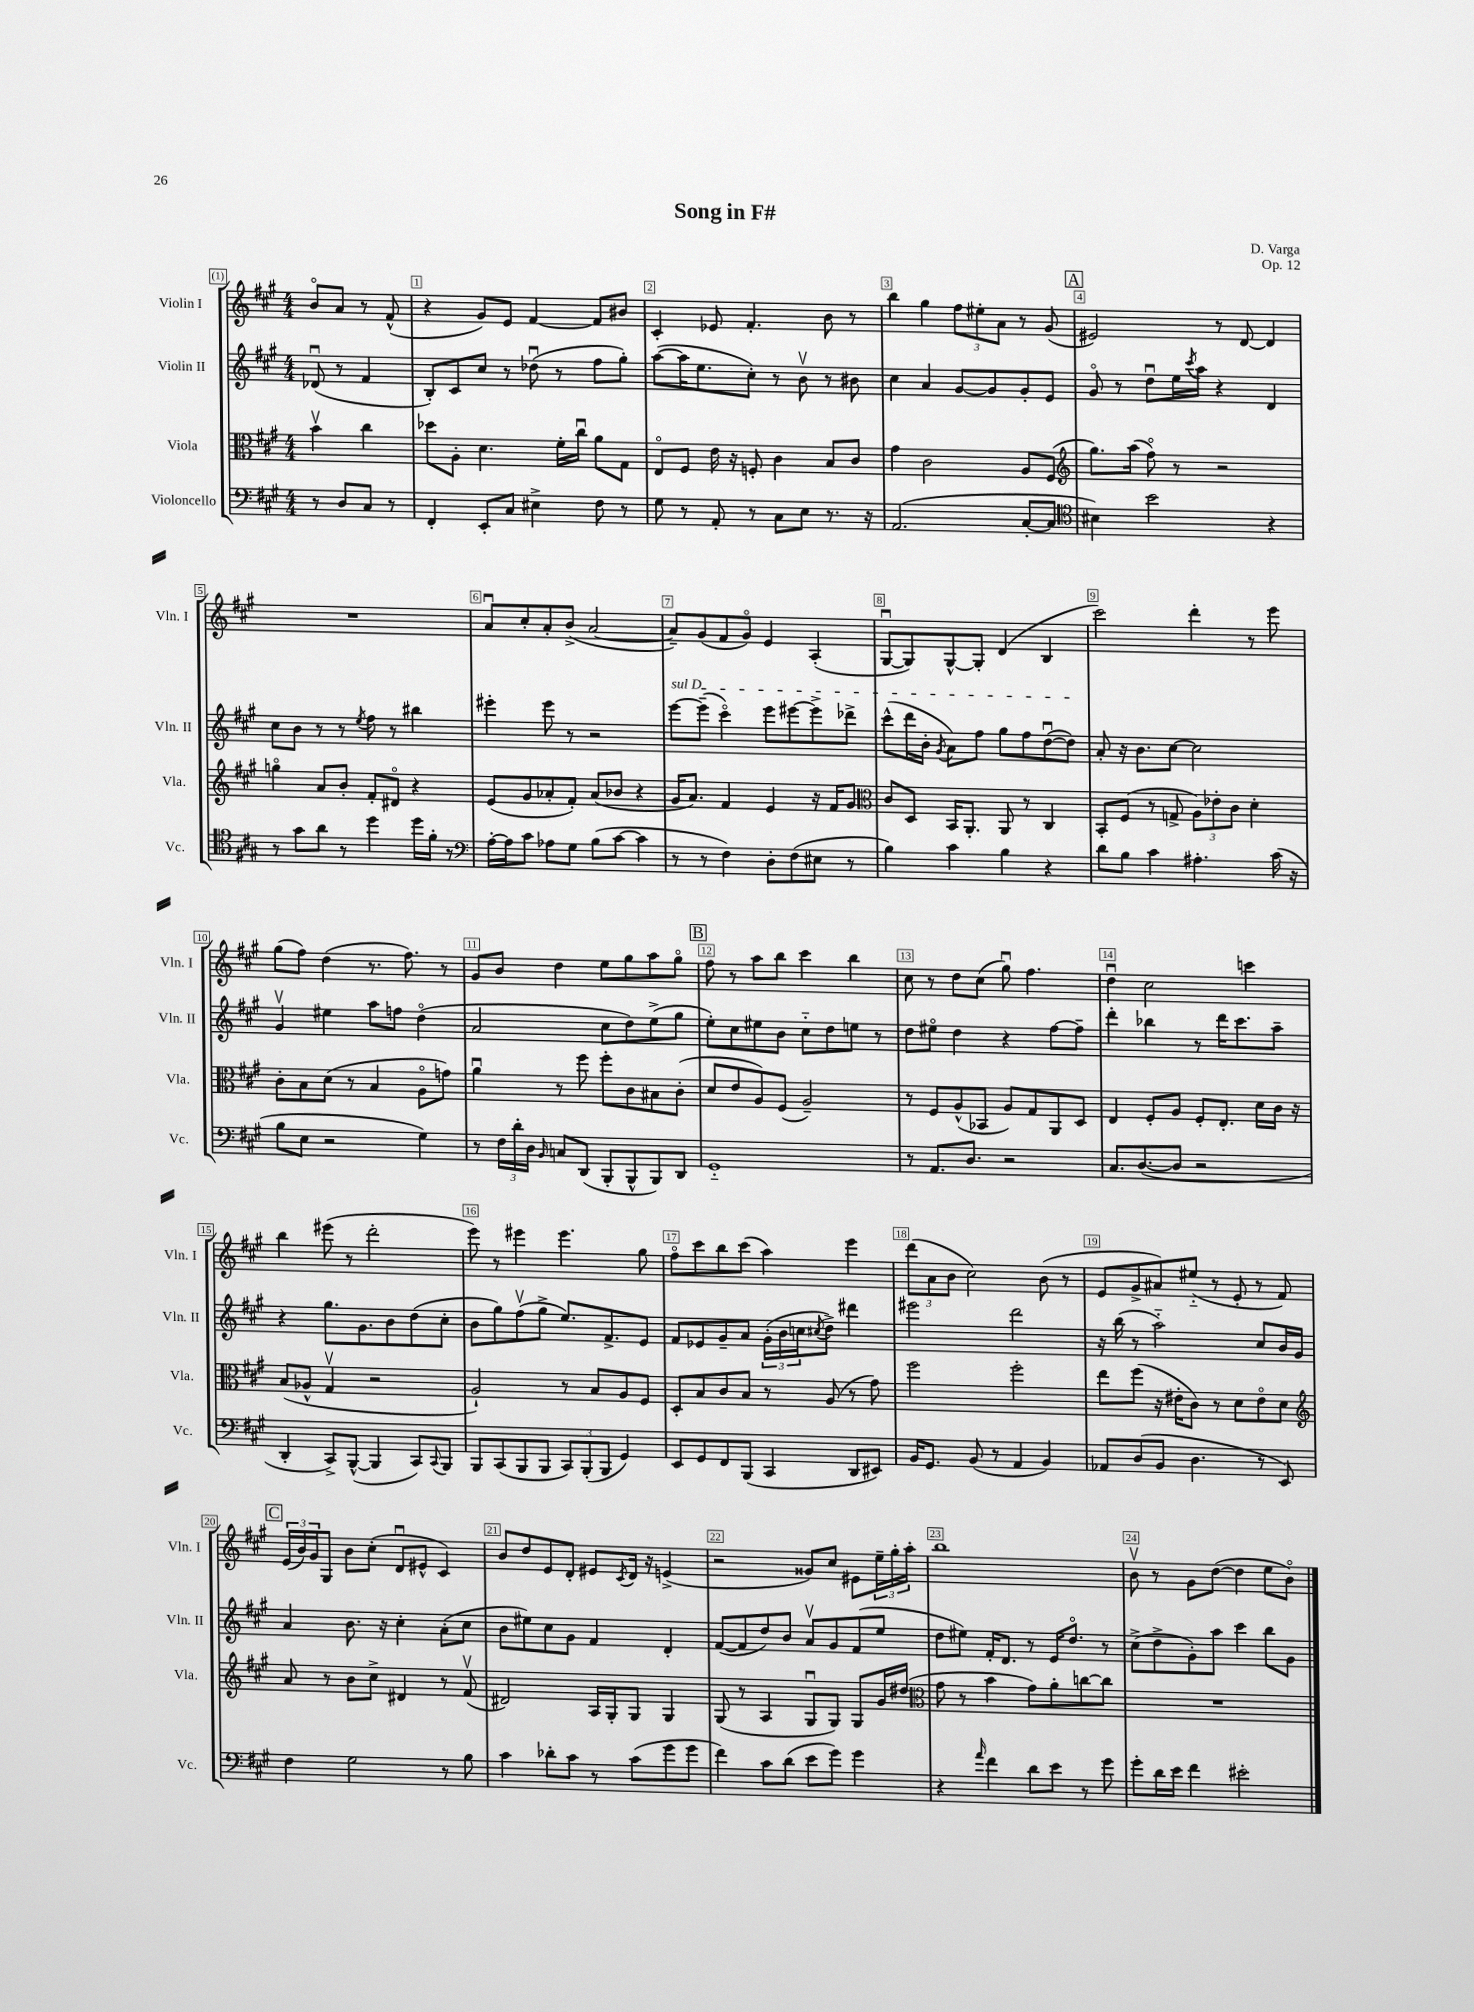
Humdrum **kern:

**kern	**kern	**kern	**kern
*staff4	*staff3	*staff2	*staff1
*clefF4	*clefC3	*clefG2	*clefG2
*k[f#c#g#]	*k[f#c#g#]	*k[f#c#g#]	*k[f#c#g#]
*M4/4	*M4/4	*M4/4	*M4/4
8r	4bv\	(8d-u/	8bo/L
8D/L	.	8r	8a/J
8C#/J	4cc#\	4f#/	8r
8r	.	.	(8f#^^/
=	=	=	=
4FF#'/	8dd-\L	8B'/L)	4r
.	8A'\J	8c#/	.
8EE'/L	4.d\	8cc#/J	8g#/L)
8C#/J	.	8r	8e/J
4E#^\	.	(8dd-u\	[4f#/
.	16f#'\LL	8r	.
.	16cc#u\JJ	.	.
8F#\	8a\L	8ff#\L	8f#/]L
8r	8G#\J	8gg#'\J)	8b#/J
=	=	=	=
8G#\	8Eo/L	([8aa\L	4c#'/
8r	8F#/J	16aa\]K	.
.	.	8.ee\	.
8AA'/	16e\	.	8e-/
.	16r	.	.
8r	8F'/	8cc#'\J)	4.f#'/
8C#\L	4c#\	8r	.
8E\J	.	8bv\	.
8.r	8B/L	8r	8b\
.	8c#/J	8b#\	8r
16r	.	.	.
=	=	=	=
(2.AA/	4g#\	4cc#\	4bb\
.	2c#\	4a/	4gg#\
.	.	[8g#/L	12ff#\L
.	.	.	12ee#'\
.	.	8g#/]	.
.	.	.	12a\J
[8C#'/L	8A/L	8g#'/	8r
8C#/]J	(8F#/J	8e/J	(8g#/
=	=	=	=
*clefC4	*clefG2	*	*
4B#\)	8.gg#\L)	8g#o/	2e#/)
.	.	8r	.
.	(16aa\Jk	.	.
2b\	8ff#o\)	8ddu\L	.
.	8r	16ee\L	.
.	.	8qccc#/	.
.	.	16aa\JJ	.
.	2r	4r	8r
.	.	.	[8d/
4r	.	4d/	4d/]
=	=	=	=
8r	4ggo\	8cc#\L	1r
8g#\L	.	8b\J	.
8a\J	8a/L	8r	.
8r	8b'/J	8r	.
.	.	8qee/	.
4dd\	8f#'/L	8ff#\	.
.	8d#o/J	8r	.
16dd\LL	4r	4bb#\	.
16f#'\JJ	.	.	.
8r	.	.	.
=	=	=	=
*clefF4	*	*	*
[16A'\LL	(8e/L	4eee#'\	8au/L
16A\]J	.	.	.
8c#\J	8g#/	.	8cc#'/
8A-\L	8a-'/	8eee#\	8a'/
8G#\J	8f#'/J)	8r	(8b^/J
(8B\L	(8a-/L	2r	[2a/
[8c#\J	8b-/J	.	.
4c#\]	4r	.	.
=	=	=	=
8r	16g#/LK	[8eee\L	8a~/]L)
.	8.a/J)	.	.
8r	.	(8eee~\]J	(8g#/
4F#\)	4f#/	4ccc#o\)	8f#/
.	.	.	8g#o/J)
8D'\L	4e/	8eee\L	4e/
(8F#\	.	[8eee#\	.
8E#\J	16r	8eee#^\]	(4A'/
.	16f#/LK	.	.
8r	8g#/J	8ddd-^\J	.
=	=	=	=
*	*clefC3	*	*
4B\)	8c#/L	(8ccc#^^\L	[8G#u/L
.	8D/J	16ddd\L	8G#/])
.	.	16b'\JJ	.
.	.	8qg#/	.
4c#\	16BB/LK	8a\L)	[8G#^^/
.	8.AA'/J	.	.
.	.	8ff#\J	8G#'/]J
4B\	8AA/	8gg#\L	(4d/
.	8r	8ff#\	.
4r	4C#/	([8ddu\	4B/
.	.	8dd\]J)	.
=	=	=	=
8d\L	8BB'/L	8a'/	2ccc#\)
8B\J	(8F#/J	16r	.
.	.	8.b\L	.
4c#\	8r	.	.
.	8G^/	[8cc#\J	.
4.A#'\	12A\L)	2cc#\]	4ddd'\
.	12e-'\	.	.
.	12c#\J	.	.
.	4d'\	.	8r
(16c#\	.	.	8eee\
16r	.	.	.
=	=	=	=
8B\L	8c#'\L	4g#v/	(8gg#\L
8E\J	8B\	.	8ff#\J)
2r	(8d\J	4ee#\	(4dd\
.	8r	.	.
.	4B/	8aa\L	8.r
.	.	8ff\J	.
.	.	.	8.ff#\)
4G#\)	8Ao\L	(4ddo\	.
.	8g\J)	.	8r
=	=	=	=
8r	4au\	2a/	8g#/L
24F#\LL	.	.	8b/J
24d'\	.	.	.
24D\JJ	.	.	.
16qqBB/	.	.	.
8C/L	8r	.	4dd\
(8DD/J	8ff#\	.	.
8BBB'/L	8ff#'\L	8cc#\L	8ee\L
8BBB^^/	8c#\	8dd\)	8gg#\
8BBB/)	8B#\	(8ee^\	8aa\
8DD/J	(8c#'\J	8gg#\J	8gg#o\J
=	=	=	=
1GG#'~	8d/L	8ee'\L)	8ff#\
.	8e/	8cc#\	8r
.	8A/)	8ee#\	8aa\L
.	(8F#/J	8b\J	8bb\J
.	2A~/)	8cc#'~\L	4ccc#\
.	.	8dd\	.
.	.	8ee\J	4bb\
.	.	8r	.
=	=	=	=
8r	8r	8dd\L	8cc#\
8.AA/L	8F#/L	8ee#o\J	8r
.	(8A^^/	4dd\	8dd\L
8.D/J	.	.	.
.	8BB-/J	.	(8cc#\J
2r	8A/L)	4r	8gg#u\)
.	8G#/	.	4.ff#\
.	8AA/	[8ff#\L	.
.	8D/J	8ff#~\]J	.
=	=	=	=
8.C#/L	4E/	4ddd'\	4ddu\
([8.D/	.	.	.
.	8F#'/L	4bb-\	2cc#\
8D/]J	8A/J	.	.
2r	8F#'/L	8r	.
.	8.E'/J	16ddd\LK	.
.	.	8.ccc#\	.
.	.	.	4ccc\
.	16d\LL	.	.
.	16c#\JJ	8aa~\J	.
.	16r	.	.
=	=	=	=
4DD'/	(8B/L	4r	4bb\
.	8A-^^/J	.	.
8CC#^/L)	4G#v/	8.gg#\L	(8eee#\
([8BBB^^/J	.	.	8r
.	.	8.g#\	.
4BBB/]	2r	.	2ddd'\
.	.	8b\	.
8CC#/L)	.	(8dd\	.
8qqCC#/	.	.	.
8BBB/J	.	8cc#'\J	.
=	=	=	=
8BBB/L	2A`/)	8b\L	8eee\)
(8CC#/	.	8gg#\)	8r
8BBB/	.	(8ff#v\	4eee#\
8BBB/J	.	8gg#^\J	.
12CC#/L)	8r	8.ee/L)	4.eee#\
(12BBB'/	.	.	.
.	8B/L	.	.
12BBB/J	.	.	.
.	.	8.f#^/	.
4GG#/)	8A/	.	.
.	8F#/J	8e/J	8gg#\
=	=	=	=
8EE/L	8D'/L	8f#/L	8ff#o\L
8GG#/	8B/	8e-/	8ccc#\
8FF#/	8c#/	8g#~/	8bb\
(8BBB/J	8B/J	8a/J	(8ccc#\J
4CC#/	8r	(24g#'\LL	4aa\)
.	.	24b\	.
.	.	24cc\J	.
.	.	8qcc#/	.
.	(8A/	8dd^\J)	.
8DD/L	8r	4ddd#\	4eee\
8EE#/J)	8g#\)	.	.
=	=	=	=
16BB/LK	2ff#\	2eee#\	(12ddd\L
8.GG#/J	.	.	.
.	.	.	12a\
.	.	.	12b\J
(8BB/	.	.	2cc#\)
8r	.	.	.
4AA/	2ff#'\	2ddd\	.
4BB/)	.	.	(8b\
.	.	.	8r
=	=	=	=
8AA-/L	8ee\L	16r	8e/L
.	.	(16bb\	.
(8D/	(8ff#\J	8r	8g#^/
8BB/J	16r	2aa'~\)	8a#/)
.	16e#'\LK	.	.
4.D\	8c#\J)	.	(8ee#'~/J
.	8r	.	8r
.	8d\L	.	8e'/
8r	8e#o\	8cc#/L	8r
8EE/)	8d\J	16b/L	8f#/)
.	.	16g#/JJ	.
=	=	=	=
*	*clefG2	*	*
4F#\	8a/	4a/	(24e/LL
.	.	.	24b/)
.	.	.	24g#/J
.	8r	.	8G#/J
2G#\	8b\L	8.b\	8b\L
.	8cc#^\J	.	(8cc#'\J
.	.	16r	.
.	4d#/	4cc#'\	8du/L
.	.	.	8e#^^/J
8r	8r	(8a'\L	4c#/)
8B\	(8f#v/	8cc#\J	.
=	=	=	=
4c#\	2d#/)	8b\L	8b/L
.	.	8ee#\)	8dd/
8d-'\L	.	8cc#\	8e/
8c#\J	.	8g#\J	8d'/J
8r	16A/LL	4f#/	8e#/L
.	16G#'/J	.	.
.	.	.	8qc#/
(8c#\L	8G#/J	.	16d/Jk
.	.	.	16r
8g#\	4G#/	4d'/	(4e^/
8g#\J	.	.	.
=	=	=	=
4f#\)	(8G#/	([8f#/L	2r
.	8r	8f#/]	.
8c#\L	4A/	8dd/)	.
(8d\J	.	8b/J	.
8e\L	8G#u/L	8av/L	8g##/L)
8g#\J)	8G#/J)	8g#/	8cc#/J
4g#\	8G#/L	(8f#/	8e#\L
.	16g#/L	8ee/J	24ee~\L
.	.	.	24gg#'\
.	(16dd#/JJ	.	.
.	.	.	24aa'\JJ
=	=	=	=
*	*clefC3	*	*
4r	8g#\	8dd\L	1bb
.	8r	8ee#\J)	.
16qqa/	.	.	.
4f#\	4b\	16f#'/LK	.
.	.	8.d/J	.
8d\L	8g#\L)	8r	.
8e\J	8a'\	16e/LK	.
.	.	8.ddo/J	.
8r	[8cc\	.	.
8g#\	8cc\]J	8r	.
=	=	=	=
8g#'\L	1r	(8cc#^\L	8bv\
16d\L	.	8dd^\	8r
16e\JJ	.	.	.
4f#\	.	8g#'\)	8g#\L
.	.	8aa\J	([8dd\J
2e#'\	.	4ccc#\	4dd\]
.	.	8bb\L	8ee\L
.	.	8g#\J	8bo\J)
==	==	==	==
*-	*-	*-	*-
